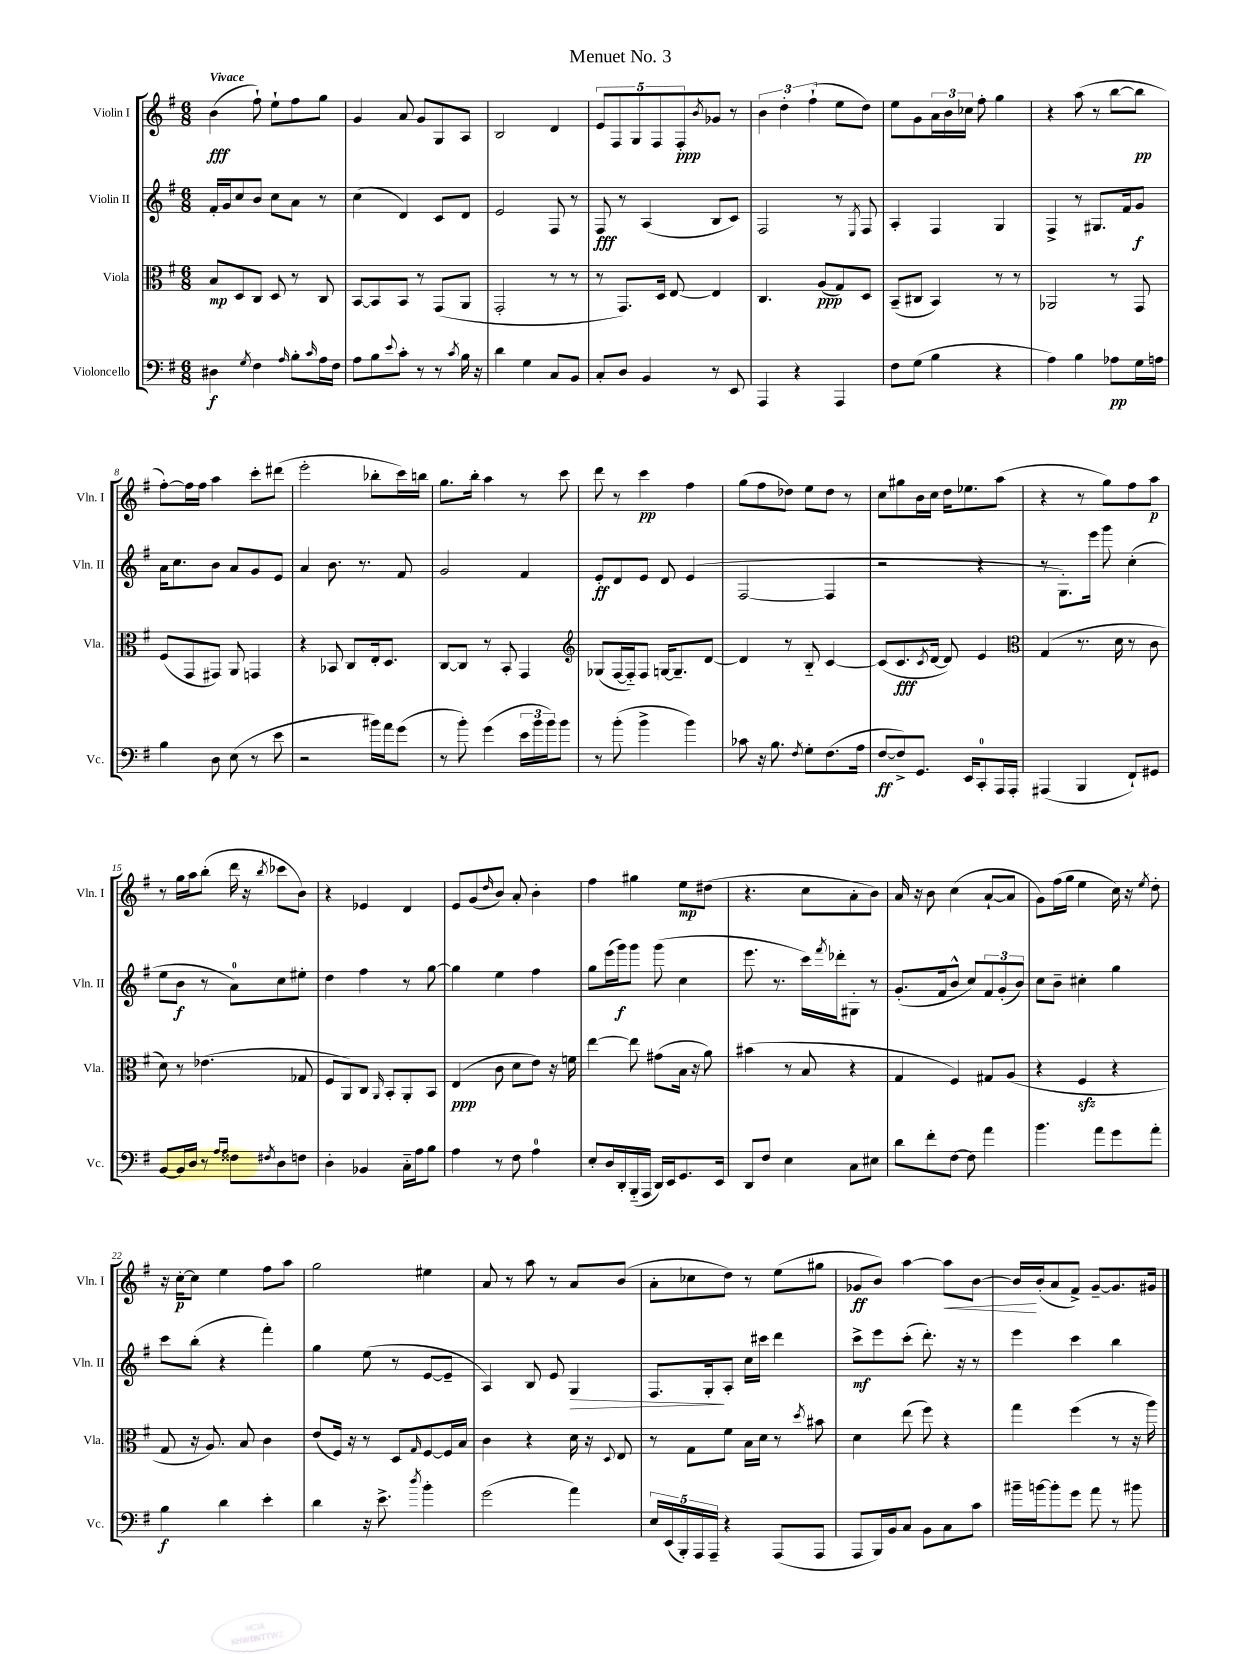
\header { title = "Menuet No. 3" }
<<
\new StaffGroup <<
\new Staff = "s0" \with { instrumentName = "Violin I" shortInstrumentName = "Vln. I" } {
    \clef treble \key g \major \numericTimeSignature \time 6/8 \tempo "Vivace"
    b'4\fff( fis''8-!) e''8-! fis''8 g''8 |
    g'4 a'8 g'8 g8 a8 |
    b2 d'4 |
    \tuplet 5/4 { e'8 fis8 g8 fis8 fis8-.\ppp } \acciaccatura { b'8 } ges'8 r8 |
    \tuplet 3/2 { b'4 d''4-. fis''4-!( } e''8 d''8) |
    e''8 g'8 \tuplet 3/2 { a'16 b'16 ces''16 } fis''8-. g''4 |
    r4 a''8( r8 b''8~ b''8\pp |
    fis''8~-.) fis''16 fis''16 a''4 c'''8-. dis'''8( |
    e'''2-. bes''8-. c'''16) b''16 |
    g''8. b''16-. a''4 r8 c'''8 |
    d'''8 r8 c'''4\pp fis''4 |
    g''8( fis''8 des''8) e''8 des''8 r8 |
    c''8 gis''8 b'16 c''16 d''16 ees''8. a''8( |
    r4 r8 g''8) fis''8 a''8\p |
    r8 g''16 a''16 b''8-.( d'''16 r16 \acciaccatura { b''8 } ces'''8 b'8) |
    r4 ees'4 d'4 |
    e'8 g'8( \grace { d''16 } b'8) a'8-. b'4-. |
    fis''4 gis''4 e''8\mp dis''8( |
    r4. c''8 a'8-. b'8) |
    a'16 r16 b'8 c''4( a'8~-! a'8 |
    g'8) fis''16( g''16 e''4 c''16) r16 \acciaccatura { e''8 } d''8-. |
    r16 c''16~-.\p c''8 e''4 fis''8 a''8 |
    g''2 eis''4 |
    a'8 r8 a''8 r8 a'8 b'8( |
    a'8-. ces''8 d''8) r8 e''8( gis''8 |
    ges'8\ff b'8) a''4~ a''8\< b'8~ |
    b'16\! b'16-.( a'8 fis'8->) g'8~-- g'8. gis'16 \bar "|." |
}
\new Staff = "s1" \with { instrumentName = "Violin II" shortInstrumentName = "Vln. II" } {
    \clef treble \key g \major \numericTimeSignature \time 6/8
    fis'16-. g'16 c''8 b'8 c''8 a'8 r8 |
    c''4( d'4) c'8 d'8 |
    e'2 fis8 r8 |
    fis8\fff r8 a4( b8 c'8) |
    fis2 r8 \acciaccatura { e8 } fis8 |
    a4-. fis4 g4 |
    fis4-> r8 gis8. fis'16 g'8\f |
    a'16 c''8. b'8 a'8 g'8 e'8 |
    a'4 b'8. r8. fis'8 |
    g'2 fis'4 |
    e'8-.\ff d'8 e'8 d'8 e'4( |
    fis2~ fis4 |
    r2 r4 |
    r8 g8.-.) e'''16 g'''8 c''4-.( |
    e''8 b'8\f r8 a'8-0) c''8 eis''8-. |
    d''4 fis''4 r8 g''8~ |
    g''4 e''4 fis''4 |
    g''8 e'''16( g'''16\f) g'''8 g'''8( c''4 |
    e'''8. r8. c'''16) \acciaccatura { fis'''8 } des'''16-. gis8-. r8 |
    g'8.-.( fis'16 b'8-^ c''8) \tuplet 3/2 { fis'8 g'8-.( b'8) } |
    c''8 b'8-- cis''4-. g''4 |
    c'''8 b''8-.( r4 fis'''4-.) |
    g''4 e''8( r8 e'8~ e'8-- |
    a4) b8 e'8 g4\> |
    fis8. g16-.\! a8-. c''16 cis'''16 d'''4 |
    c'''8->\mf e'''8 c'''8-.( d'''8.-.) r16 r8 |
    e'''4 c'''4 b''4 \bar "|." |
}
\new Staff = "s2" \with { instrumentName = "Viola" shortInstrumentName = "Vla." } {
    \clef alto \key g \major \numericTimeSignature \time 6/8
    b8\mp d8 c8 d8 r8 c8 |
    b,8~ b,8 b,8 r8 g,8( a,8 |
    g,2-. r8 r8 |
    r8 g,8.) d16 e8~ e4 |
    c4. a8\ppp( g8) d8 |
    b,8--( cis8 b,4) r8 r8 |
    aes,2 r8 g,8 |
    fis8( g,8 gis,8) a,8 g,4 |
    r4 bes,8 c8 e16-. d8. |
    c8~ c8 r8 b,8-. g,4 |
    \clef treble ges8( fis16~ fis16-_) fis8 g16~ g8.-- d'8~ |
    d'4 r8 b8-_ c'4~ |
    c'8( c'8.\fff \acciaccatura { c'8 } d'16~ d'8) e'4 |
    \clef alto g4( r8. d'16 r8 c'8 |
    d'8) r8 ees'4.( ges8 |
    fis8 a,8) c8 \grace { a,16 } b,8-. a,8-. b,8 |
    e4\ppp( c'8 d'8 e'8) r16 f'16 |
    e''4~ e''8 gis'8( b16 r16 a'8) |
    bis'4( r8 b8 r4 |
    g4 fis4) gis8 a8( |
    r4 fis4\sfz r4 |
    g8 r16 a8.) b8 c'4 |
    e'8( fis16) r16 r8 d8 \grace { g16 } fis8~ fis16 b16 |
    c'4 r4 d'16 r16 \appoggiatura { d8 } e8 |
    r8 g8 fis'8 b16 d'16 r8 \acciaccatura { d''8 } bis'8 |
    d'4 e''8( fis''8) r4 |
    g''4 fis''4( r8 r16 a''16) \bar "|." |
}
\new Staff = "s3" \with { instrumentName = "Violoncello" shortInstrumentName = "Vc." } {
    \clef bass \key g \major \numericTimeSignature \time 6/8
    dis4\f \acciaccatura { g8 } fis4 \grace { a16 } b8-. \grace { c'16 } a16 fis16 |
    a8 b8 \appoggiatura { e'8 } c'8-. r8 r8 \acciaccatura { c'8 } b16 r16 |
    d'4 g4 c8 b,8 |
    c8-. d8 b,4 r8 e,8 |
    a,,4 r4 a,,4 |
    fis8 g8( b4 r4 |
    a4) b4 aes8\pp g16 a16 |
    b4 d8 e8( r8 e'8 |
    r2 bis'16) a'16 g'8( |
    r8 b'8-.) g'4( \tuplet 3/2 { e'16 b'16 b'16) } b'8 |
    r8 b'8-.( b'4-> b'4) |
    ces'8 r16 b8. \acciaccatura { fis8 } g8-. fis8.( a16 |
    fis8~\ff fis8->) g,8. e,16 c,8-0-. a,,16 a,,16-. |
    ais,,4( b,,4 fis,8-!) gis,8 |
    b,8~ b,16 d16 r8 \grace { a16 a16 } fisis8 \acciaccatura { fis8 } d8 f8 |
    d4-. bes,4 c16-_ a16 b8 |
    a4 r8 fis8 a4-0 |
    e8-. d16 d,16-. b,,16-_( a,,16 d,16) e,16 g,8. e,16 |
    d,8 fis8 e4 c8 eis8 |
    d'8 fis'8-. fis8~ fis8 a'4 |
    b'4. a'8 g'8 a'8-. |
    b4\f d'4 e'4-. |
    d'4 r16 e'8.-> \acciaccatura { d''8 } b'4-. |
    g'2( a'4) |
    \tuplet 5/4 { e16 e,16( b,,16-.) a,,16 a,,16-- } r4 a,,8( a,,8 |
    a,,8 b,,16) b,16 c8 b,8 c8 c'8 |
    bis'16-- b'16~ b'8-. g'8 a'8 r8 bis'8 \bar "|." |
}
>>
>>
